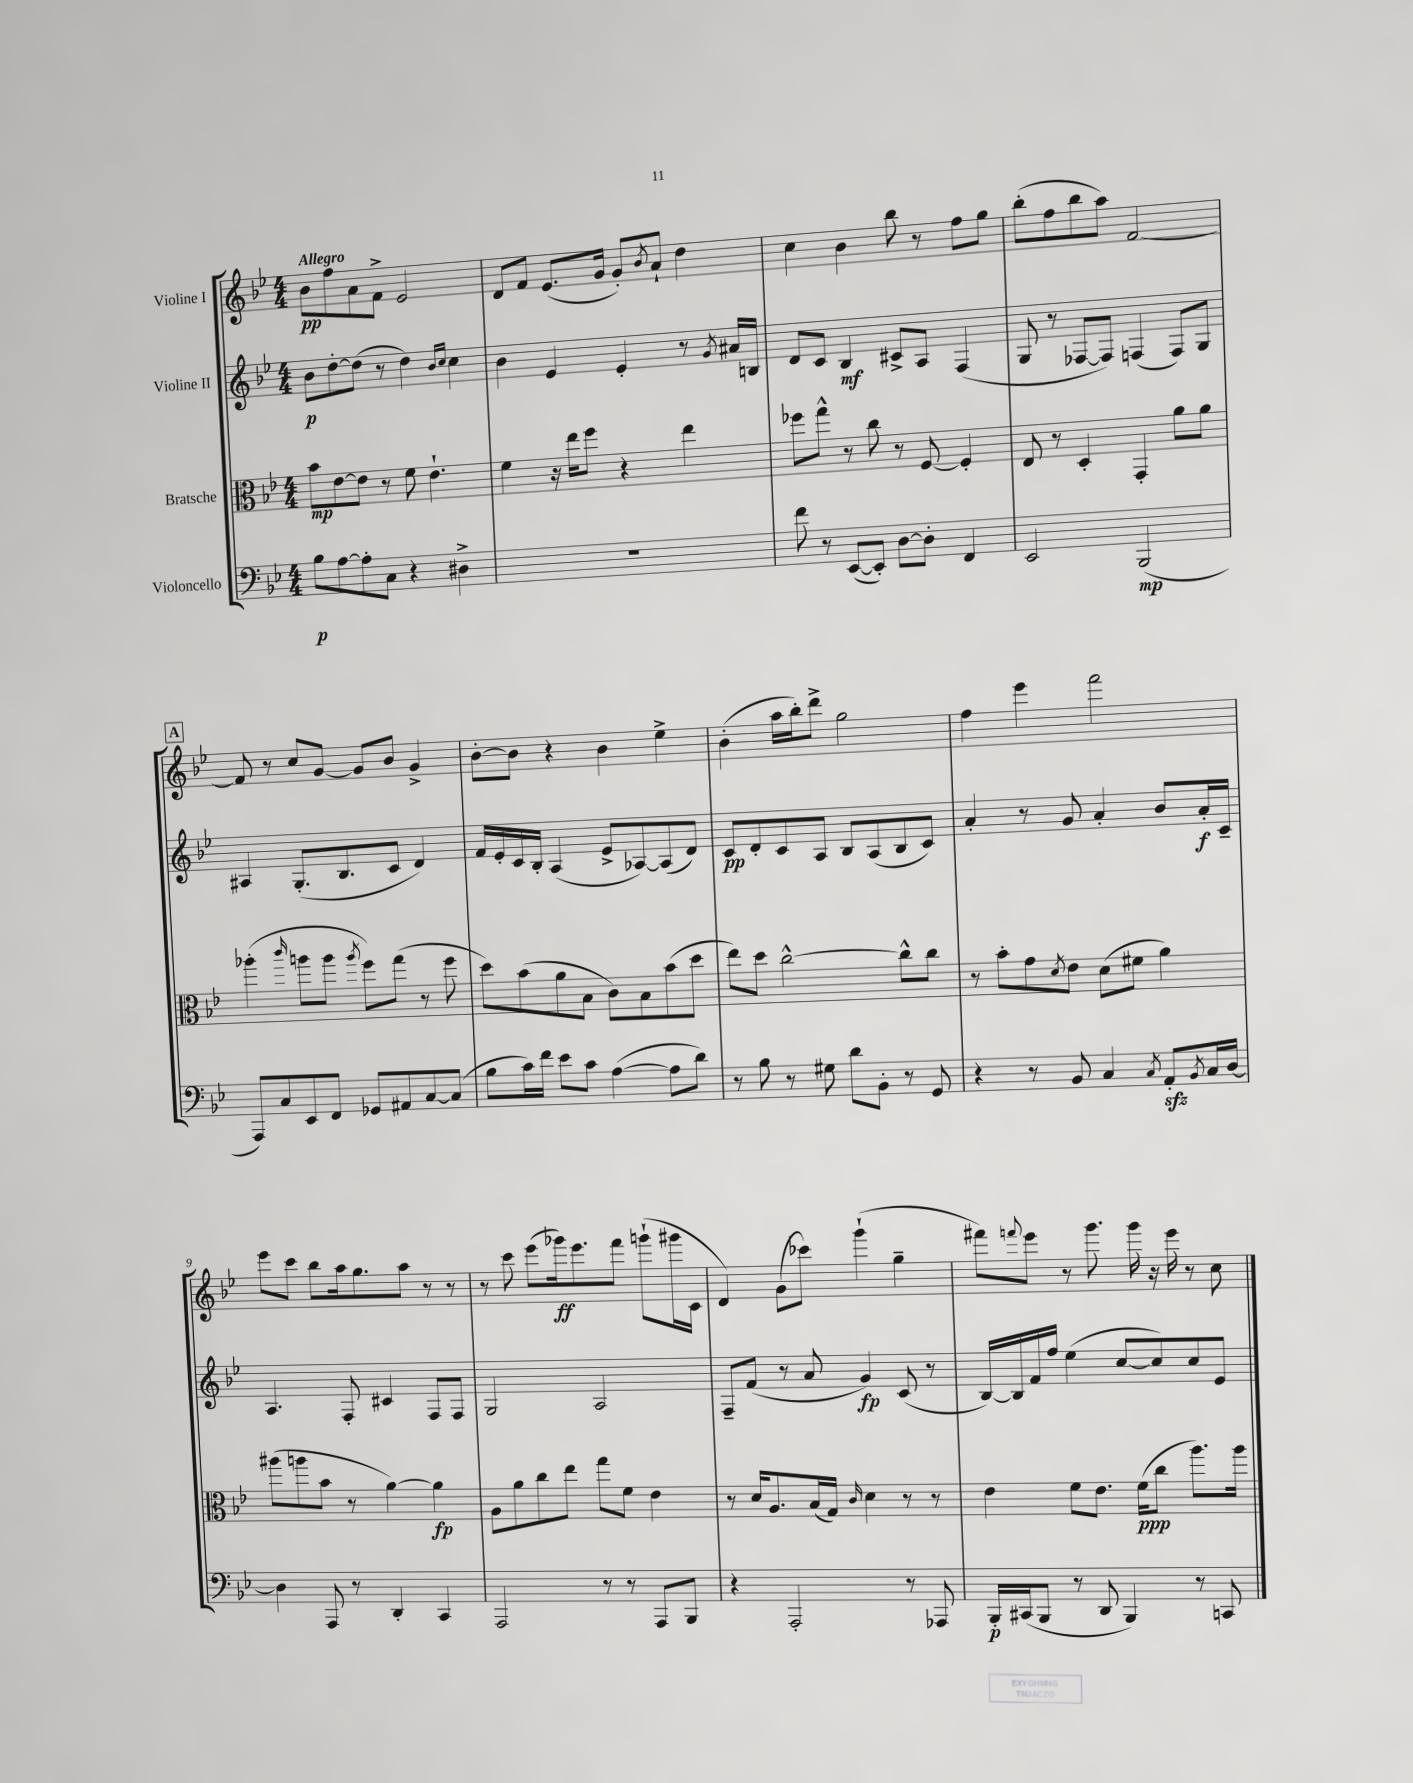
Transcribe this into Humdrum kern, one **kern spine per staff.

**kern	**kern	**kern	**kern
*staff4	*staff3	*staff2	*staff1
*clefF4	*clefC3	*clefG2	*clefG2
*k[b-e-]	*k[b-e-]	*k[b-e-]	*k[b-e-]
*M4/4	*M4/4	*M4/4	*M4/4
8B-	8b-	8b-	8b-
[8A	[8e-	[8dd'	8ff
8A']	8e-]	(8dd]	8a
8C	8r	8r	8f^
4r	8f	4dd)	2e-
.	4.e-`	.	.
.	.	16qqb-	.
.	.	16qqcc	.
4D#^	.	4cc	.
=	=	=	=
1r	4f	4b-	8d
.	.	.	8f
.	16r	4e-	(8.e-
.	16ee-	.	.
.	8ff	.	.
.	.	.	16g
.	4r	4e-'	8g')
.	.	.	8qb-
.	.	.	8a`
.	4ee-	8r	4dd
.	.	8qg	.
.	.	16a#	.
.	.	16B	.
=	=	=	=
8f	8ff-	8d	4cc
8r	8gg^^	8c	.
([8EE-	8r	4B-	4b-
8EE-'])	8cc	.	.
[8D	8r	8c#^	8bb-
8D']	[8F	8A	8r
4FF	4F']	(4F	8ff
.	.	.	8gg
=	=	=	=
2EE-	8E-	8G	(8bb-'
.	8r	8r	8ff
.	4D'	[8F-	8bb-
.	.	8F-])	8aa)
(2BBB-	4GG'	(4F	[2f
.	8a	8F)	.
.	8a	8G	.
=	=	=	=
8AAA)	(4aa-'	4A#	8f]
8C	.	.	8r
.	16qqccc	.	.
8EE-	8aa	(8.G'	8cc
8FF	8aa	.	[8g
.	.	8.B-	.
.	8qaa	.	.
8GG-	8ff)	.	8g]
8AA#	(8gg	8c	8b-
[8C	8r	4d)	4g^
(8C]	8ff	.	.
=	=	=	=
8B-	8dd)	16f	[8b-'
.	.	16e-'	.
16c)	(8b-	16c	8b-]
16f	.	16B-'	.
8e-	8a	(4A	4r
8c	8B-	.	.
([4A	8c)	8e-^	4b-
.	8B-	[8A-)	.
8A]	(8b-	(8A-]	4ee-^
8d)	8dd	8d)	.
=	=	=	=
8r	8ee-)	8c	(4b-'
8B-	8dd	8d'	.
8r	[2cc^^	8c	16aa
.	.	.	16bb-')
8G#	.	8A	8ddd^
8d	.	8B-	2gg
8BB-'	.	(8A	.
8r	8cc^^]	8B-	.
8GG	8cc	8c)	.
=	=	=	=
4r	8r	4a'	4ff
.	8b-'	.	.
8r	8g	8r	4eee-
.	8qd	.	.
8BB-	8e-	8g	.
4C	(8d	4a'	2fff
.	8f#	.	.
8qC	.	.	.
8AA'	4a)	8b-	.
8qBB-	.	.	.
16C	.	16a'	.
[16D	.	16c~	.
=	=	=	=
4D]	(8aa#	4.A	8eee-
.	8aa	.	8ccc
8AAA	8b-	.	8bb-
8r	8r	8F'	16aa
.	.	.	8.gg
4DD'	[4a)	4c#	.
.	.	.	8aa
4CC	4a]	8F	8r
.	.	8F	8r
=	=	=	=
2AAA	8A	2G	8r
.	8a	.	8ccc
.	8cc	.	(8eee-
.	8ee-	.	16ggg-)
.	.	.	8.eee-
8r	8gg	2A	.
8r	8f	.	8fff
8AAA	4e-	.	(8ggg`
8BBB-	.	.	16ggg#
.	.	.	16c
=	=	=	=
4r	8r	8F~	4d)
.	16d	(8f	.
.	8.A	.	.
2AAA'	.	8r	(8g
.	(16B-	8a	8ccc-)
.	16G)	.	.
.	16qqc	.	.
.	4d	4g)	(4ggg`
8r	8r	(8c	4gg~
8AAA-	8r	8r	.
=	=	=	=
16BBB-'	4e-	[16B-)	8fff#)
(16CC#	.	16B-]	.
.	.	.	8qqfff
8BBB-	.	16f	8eee-
.	.	16ff	.
8r	8f	(4ee-	8r
8DD	8.e-	.	8.ggg
4BBB-)	.	[8cc	.
.	(16f	.	16ggg
.	8cc	8cc])	16r
.	.	.	16eee-
8r	8.aa)	8cc	8r
8CC	.	8e-	8cc
.	16aa	.	.
==	==	==	==
*-	*-	*-	*-
